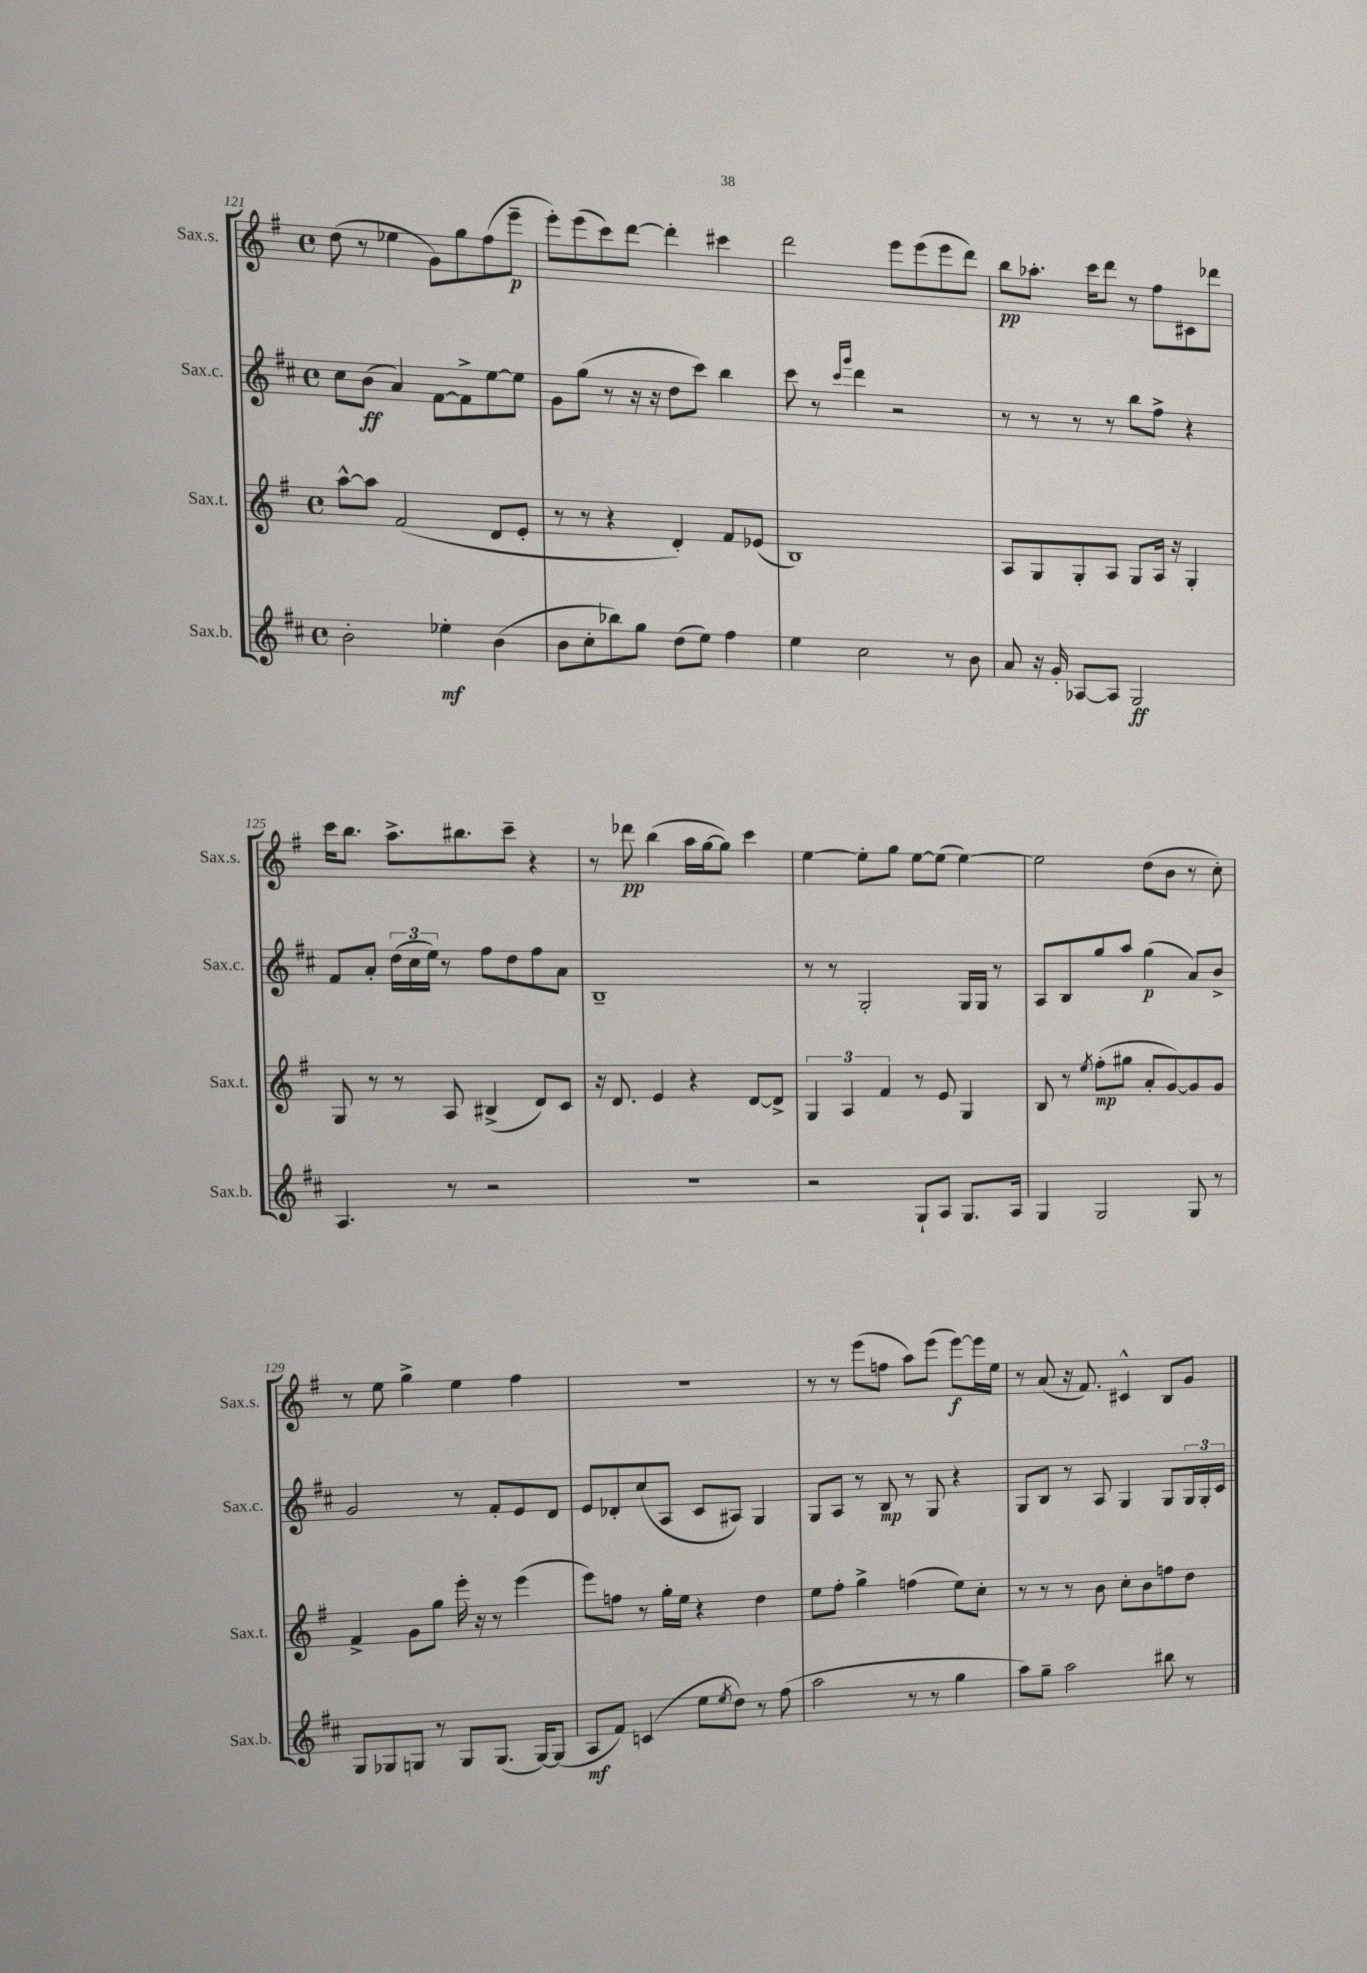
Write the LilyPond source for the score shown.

<<
\new StaffGroup <<
\new Staff = "s0" \with { instrumentName = "Sax.s." shortInstrumentName = "Sax.s." } {
    \clef treble \key g \major \defaultTimeSignature \time 4/4
    d''8( r8 ees''4 g'8) g''8 fis''8( e'''8--\p |
    e'''8-.) e'''8( c'''8) d'''8~ d'''4-. cis'''4 |
    d'''2 e'''8 e'''8( e'''8 d'''8) |
    b''8\pp aes''8.-. c'''16 d'''8 r8 fis''8 cis'8 des'''8 |
    c'''16 b''8. a''8.-> bis''8. c'''8-- r4 |
    r8 des'''8\pp b''4( a''16 g''16~ g''8) c'''4 |
    e''4~ e''8-. g''8 e''8~ e''8( e''4~) |
    e''2 d''8( b'8 r8 c''8-.) |
    r8 e''8 g''4-> e''4 fis''4 |
    R1 |
    r8 r8 e'''8( f''8 a''8) e'''8( e'''8~\f) e'''16 e''16 |
    r8 a'8( r16 fis'8.) cis'4-^ b8 g'8 \bar "|." |
}
\new Staff = "s1" \with { instrumentName = "Sax.c." shortInstrumentName = "Sax.c." } {
    \clef treble \key d \major \defaultTimeSignature \time 4/4
    cis''8 b'8\ff( a'4) fis'8~ fis'8-> e''8~ e''8 |
    g'8 g''8( r8 r16 r16 d''8 cis'''8) b''4 |
    cis'''8 r8 \grace { cis'''16 g'''16 } d'''4 r2 |
    r8 r8 r8 r8 b''8 fis''8-> r4 |
    fis'8 a'8-. \tuplet 3/2 { d''16( cis''16 e''16) } r8 fis''8 d''8 fis''8 a'8 |
    b1-- |
    r8 r8 g2-. g16 g16 r8 |
    a8 b8 g''8 a''8 g''4\p( a'8) b'8-> |
    g'2 r8 fis'8-. e'8 d'8 |
    e'8 des'8-. cis''8( a8 cis'8 ais8) g4 |
    g8 a8 r8 b8\mp r8 g8 r4 |
    g8 b8 r8 a8 g4 g8 \tuplet 3/2 { g16 g16-. cis'16 } \bar "|." |
}
\new Staff = "s2" \with { instrumentName = "Sax.t." shortInstrumentName = "Sax.t." } {
    \clef treble \key g \major \defaultTimeSignature \time 4/4
    a''8~-^ a''8 fis'2( d'8 e'8-. |
    r8 r8 r4 d'4-.) fis'8 ees'8( |
    b1) |
    a8 g8 g8-. a8 g8 a16 r16 g4-. |
    g8 r8 r8 a8 bis4->( d'8) c'8 |
    r16 d'8. e'4 r4 d'8~ d'8-> |
    \tuplet 3/2 { g4 a4 fis'4 } r8 e'8 g4 |
    b8 r8 \acciaccatura { e''8 } fis''8-.\mp( gis''8 a'8-. g'8~) g'8 g'8 |
    fis'4-> g'8 g''8 e'''16-. r16 r8 e'''4( |
    e'''8) f''8 r8 g''16-. e''16 r4 d''4 |
    e''8 fis''8-. g''4-> f''4( e''8) c''8-. |
    r8 r8 r8 b'8 c''8-. b'8 f''8 d''8 \bar "|." |
}
\new Staff = "s3" \with { instrumentName = "Sax.b." shortInstrumentName = "Sax.b." } {
    \clef treble \key d \major \defaultTimeSignature \time 4/4
    b'2-. ees''4-.\mf b'4( |
    b'8 cis''8-. bes''8) g''8 d''8( e''8) fis''4 |
    e''4 cis''2 r8 b'8 |
    a'8 r16 g'16-. aes8~ aes8 g2\ff |
    a4. r8 r2 |
    R1 |
    r2 g8-! a8 g8. a16 |
    g4 g2 g8 r8 |
    g8 ges8 g8 r8 g8 g8.( g16~) g8( |
    a8\mf fis'8) c'4( e''8 \acciaccatura { e''8 } d''8) r8 fis''8( |
    a''2 r8 r8 g''4 |
    a''8) g''8-- a''2 bis''8 r8 \bar "|." |
}
>>
>>
\layout { \context { \Score currentBarNumber = #121 } }
